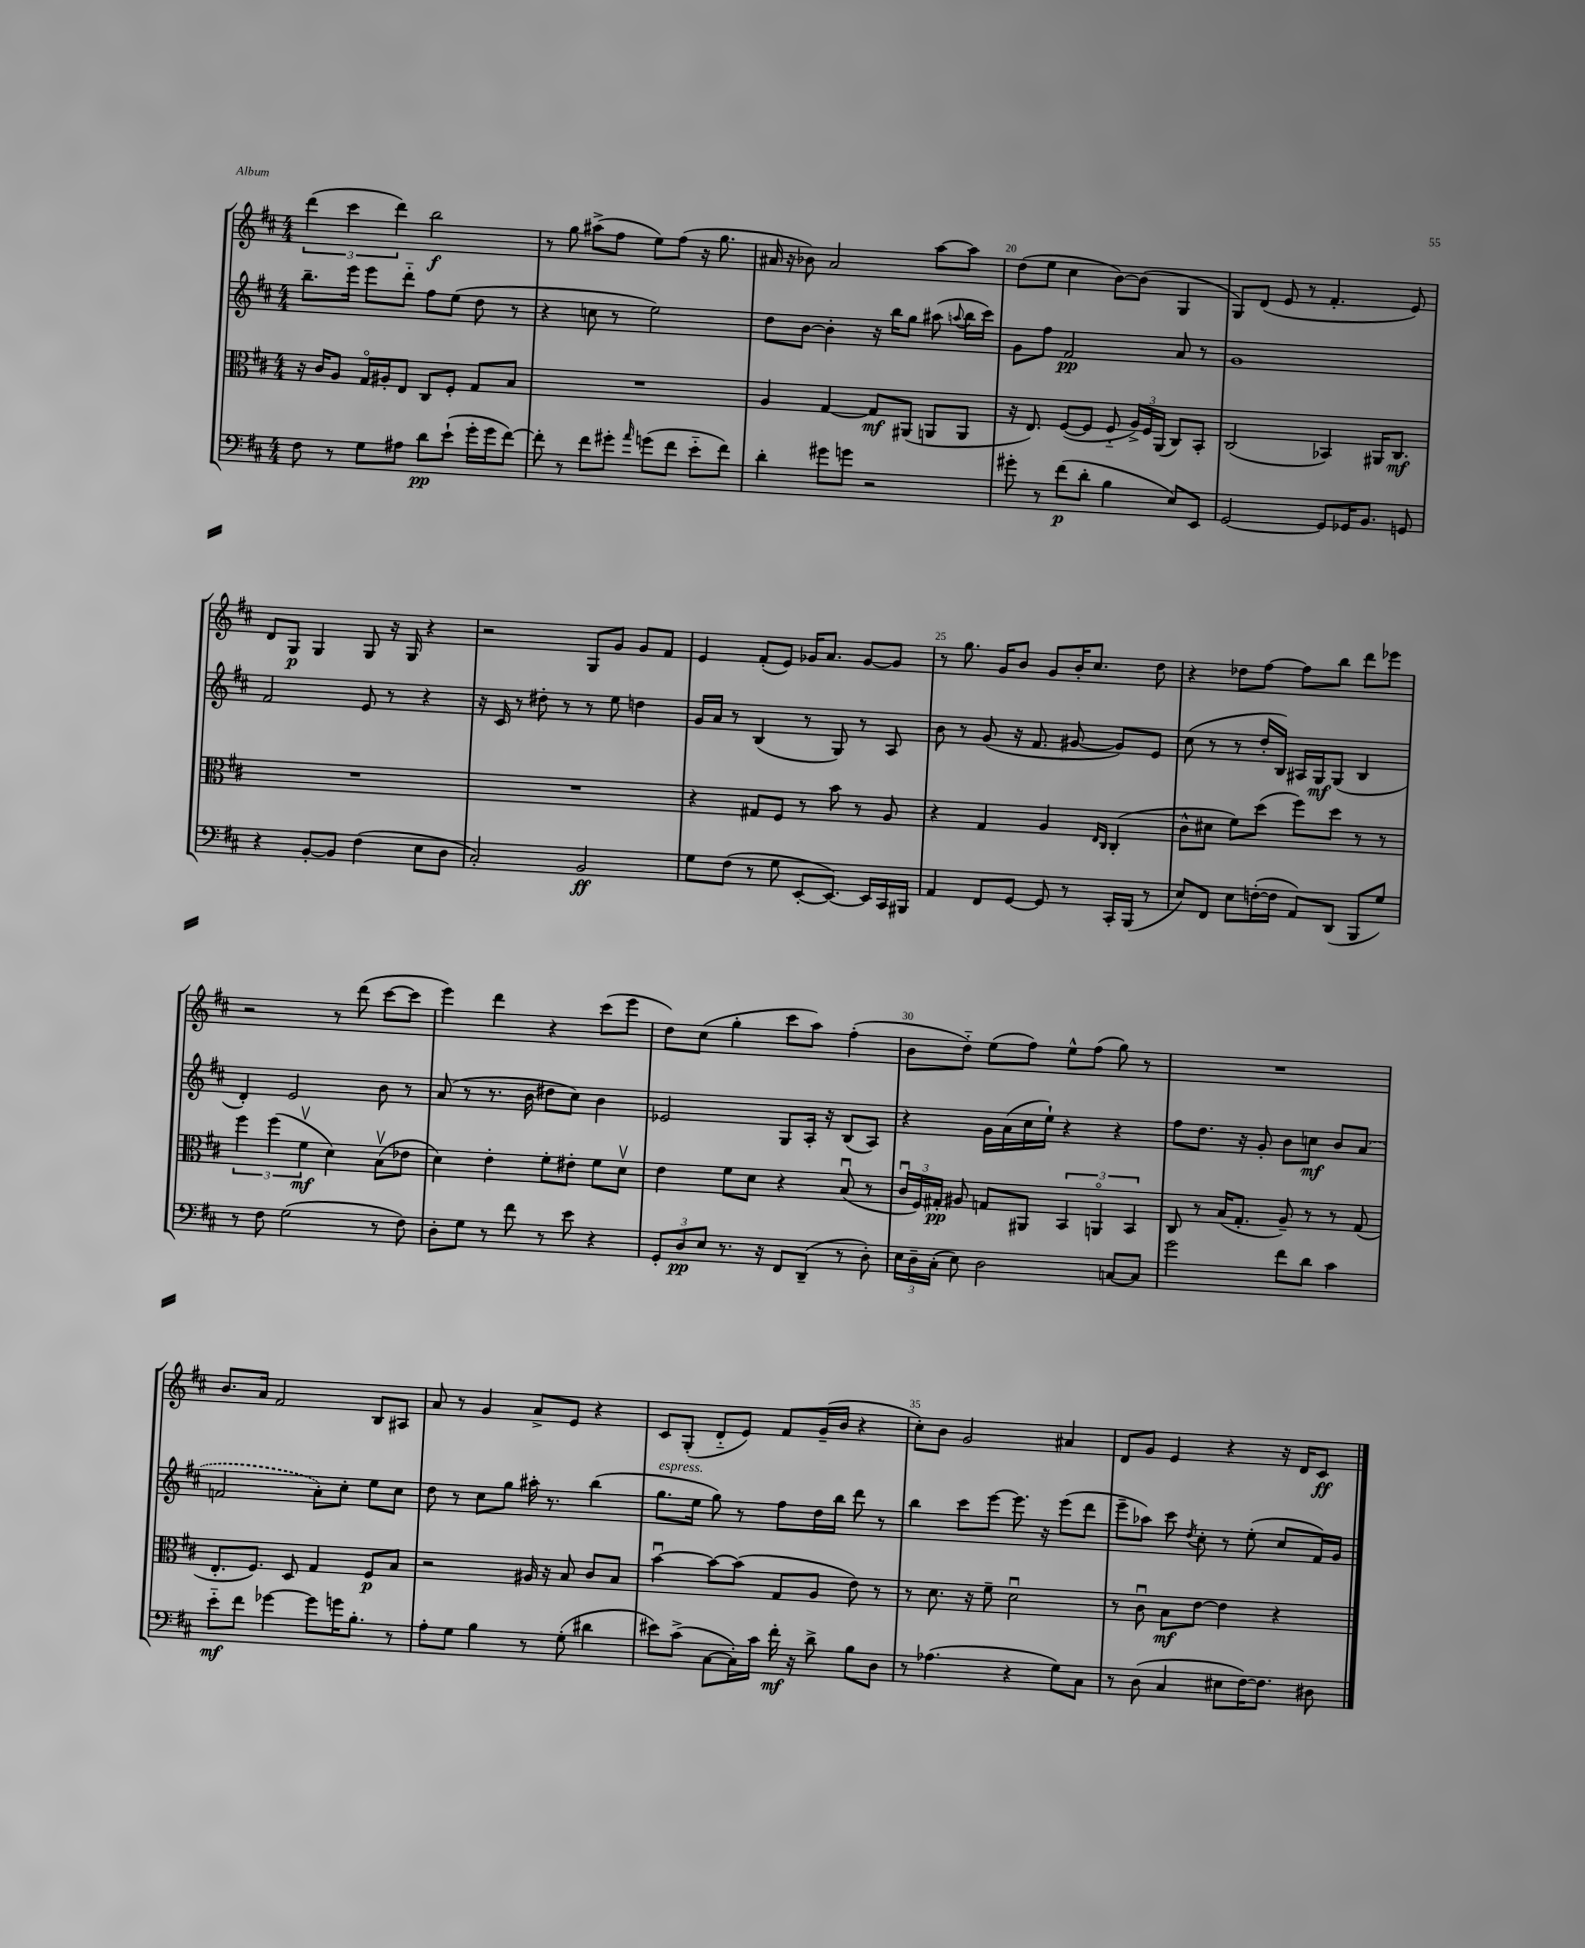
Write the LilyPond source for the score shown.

<<
\new StaffGroup <<
\new Staff = "s0" {
    \clef treble \key d \major \numericTimeSignature \time 4/4
    \autoBeamOff \tuplet 3/2 { d'''4( cis'''4 d'''4) } b''2\f |
    r8 g''8 ais''8[->( fis''8] e''8[) fis''8]( r16 g''8. |
    ais'16 r16 bes'8) ais'2 a''8[~ a''8] |
    d''8[( e''8] cis''4 b'8[~) b'8]( g4 |
    g8[) d'8]( e'8 r8 fis'4.-. e'8) |
    d'8[ g8]\p g4 g8 r16 g16 r4 |
    r2 g8[ g'8] g'8[ fis'8] |
    e'4 fis'8[-.( e'8]) ges'16[ a'8.] ges'8[~ ges'8] |
    r8 g''8. g'16[ b'8] g'8[ b'16-. cis''8.] d''8 |
    r4 des''8[ fis''8]~ fis''8[ b''8] d'''8[ ees'''8] |
    r2 r8 d'''8( cis'''8[~ cis'''8] |
    e'''4) d'''4 r4 cis'''8[( e'''8] |
    d''8[) cis''8]( g''4-. cis'''8[ a''8]) fis''4-.( |
    b'8[ d''8]-_) e''8[( fis''8]) e''8[-^ fis''8]( g''8) r8 |
    R1 |
    b'8.[ a'16] fis'2 b8[ ais8] |
    a'8 r8 g'4 a'8[-> e'8] r4 |
    cis'8[ g8]-.( d'8[-_ e'8]) fis'8[ g'16--( b'16] r4 |
    cis''8[-.) b'8] g'2 ais'4 |
    d'8[ g'8] e'4 r4 r16 d'16[ cis'8]\ff \bar "|." |
}
\new Staff = "s1" {
    \clef treble \key d \major \numericTimeSignature \time 4/4
    \autoBeamOff b''8.[-- e'''16] e'''8[ d'''8]-_ fis''8[ e''8]( d''8 r8 |
    r4 c''8 r8 e''2) |
    d''8[ b'8]~ b'4-. r16 b''16[ g''8] ais''8( \appoggiatura { a''8 } b''16[ cis'''16]) |
    g'8[ fis''8] fis'2\pp a'8 r8 |
    g'1 |
    fis'2 e'8 r8 r4 |
    r16 cis'16 r8 dis''8-. r8 r8 e''8 d''4 |
    g'16[ a'16] r8 b4( r8 g8) r8 a8 |
    b'8 r8 g'8( r16 fis'8. gis'8~ gis'8[) e'8] |
    cis''8( r8 r8 d''16[-. b16]) ais16[ g16\mf g8]( b4 |
    d'4-.) e'2 b'8 r8 |
    a'8( r8 r8. b'16 dis''8[ cis''8]) b'4 |
    ees'2 g8[ a16]-. r16 b8[( a8]) |
    r4 g'16[ a'16( cis''16 e''16]-!) r4 r4 |
    fis''8[ d''8.] r16 g'8-. b'8[ c''8]\mf b'8[ \once \slurDashed a'8]( |
    f'2 a'8[-.) cis''8]-. e''8[ cis''8] |
    d''8 r8 cis''8[ g''8] ais''16-. r8. b''4( |
    g''8.[^\markup { \italic "espress." } e''16] g''8) r8 fis''8[ d''16 b''16] d'''8 r8 |
    b''4 cis'''8[ e'''8]~ e'''8. r16 e'''8[( d'''8] |
    e'''8[-- aes''8]) cis'''8 \acciaccatura { d''8 } cis''8-. r8 e''8-.( cis''8[ fis'16) g'16] \bar "|." |
}
\new Staff = "s2" {
    \clef alto \key d \major \numericTimeSignature \time 4/4
    \autoBeamOff r16 cis'16[ a8] g16[\flageolet ais16-. e8] cis8[ fis8]-. g8[ b8] |
    R1 |
    a4 g4~ g8[\mf ais,8]( a,8[ a,8] |
    r16 e8.) fis8[~( fis8] fis8-_ \tuplet 3/2 { a16[->) fis16 a,16]( } cis8[) b,8]-. |
    cis2( bes,4) ais,16[ cis8.]\mf |
    R1 |
    R1 |
    r4 gis8[ fis8] r8 b'8 r8 a8 |
    r4 g4 a4 \grace { e16[ cis16] } cis4-.( |
    cis'8[-^ dis'8] fis'8[) d''8]( fis''8[) d''8] r8 r8 |
    \tuplet 3/2 { fis''4 fis''4( fis'4\upbow\mf } d'4) b8[\upbow( ees'8] |
    d'4) e'4-. fis'8[-. eis'8]-. fis'8[ d'8]\upbow |
    e'4 fis'8[ d'8] r4 b8\downbow( r8 |
    \tuplet 3/2 { cis'16[\downbow fis16) gis16]-.\pp } ais8 g8[ ais,8] \tuplet 3/2 { b,4 a,4\flageolet b,4 } |
    cis8 r8 b16[( g8.]-. a8--) r8 r8 g8( |
    e8.[-. fis8.]) d8 g4 fis8[\p b8] |
    r2 ais16 r16 b8 cis'8[ b8] |
    b'4~\downbow b'8[~ b'8]( g8[ a8] e'8) r8 |
    r8 d'8. r16 fis'8-- d'2\downbow |
    r8 cis'8\downbow b8[\mf e'8]~ e'4 r4 \bar "|." |
}
\new Staff = "s3" {
    \clef bass \key d \major \numericTimeSignature \time 4/4
    \autoBeamOff fis8 r8 g8[ ais8] d'8[\pp e'8]-!( g'16[-. g'16 fis'8]~) |
    fis'8-. r8 fis'8[ gis'8]-. \grace { a'16 } g'8[( fis'8] e'8[-_ fis'8]) |
    d'4-. gis'8[ g'8] r2 |
    gis'8-. r8 fis'8[\p( d'8]-. b4 e8[) e,8] |
    g,2~ g,8[ ges,16 b,8.] g,8 |
    r4 b,8[~-. b,8] fis4( e8[ d8] |
    cis2-.) b,2\ff |
    g8[ fis8]( r8 g8 e,8[~-. e,8.]~) e,16[ cis,16 bis,,16] |
    a,4 fis,8[ g,8]~ g,8 r8 cis,16[-. b,,16]( r8 |
    e8[) fis,8] e8[ f16~-.( f16] a,8[) d,8]( b,,8[ g8]) |
    r8 fis8 g2( r8 fis8) |
    d8[-. g8] r8 fis'8 r8 e'8 r4 |
    \tuplet 3/2 { g,8[-. d8\pp e8] } r8. r16 fis,8[ d,8]--( r8 d8-.) |
    \tuplet 3/2 { e16[ d16-- cis16]-.( } e8) d2 c8[~ c8] |
    g'2 fis'8[ d'8] cis'4 |
    e'8[-_\mf fis'8] ges'4~ ges'8[ g'16 b8.]-. r8 |
    a8[-. g8] b4 r8 g8-.( dis'4 |
    eis'8[) cis'8]->( cis8[~ cis16-.) cis'16] fis'16-.\mf r16 d'8-> b8[ d8] |
    r8 aes4.( r4 g8[) cis8] |
    r8 d8( cis4 eis8[ fis16~) fis8.] dis8 \bar "|." |
}
>>
>>
\layout { \context { \Score currentBarNumber = #17 \override BarNumber.break-visibility = ##(#f #t #t) barNumberVisibility = #(every-nth-bar-number-visible 5) } }
